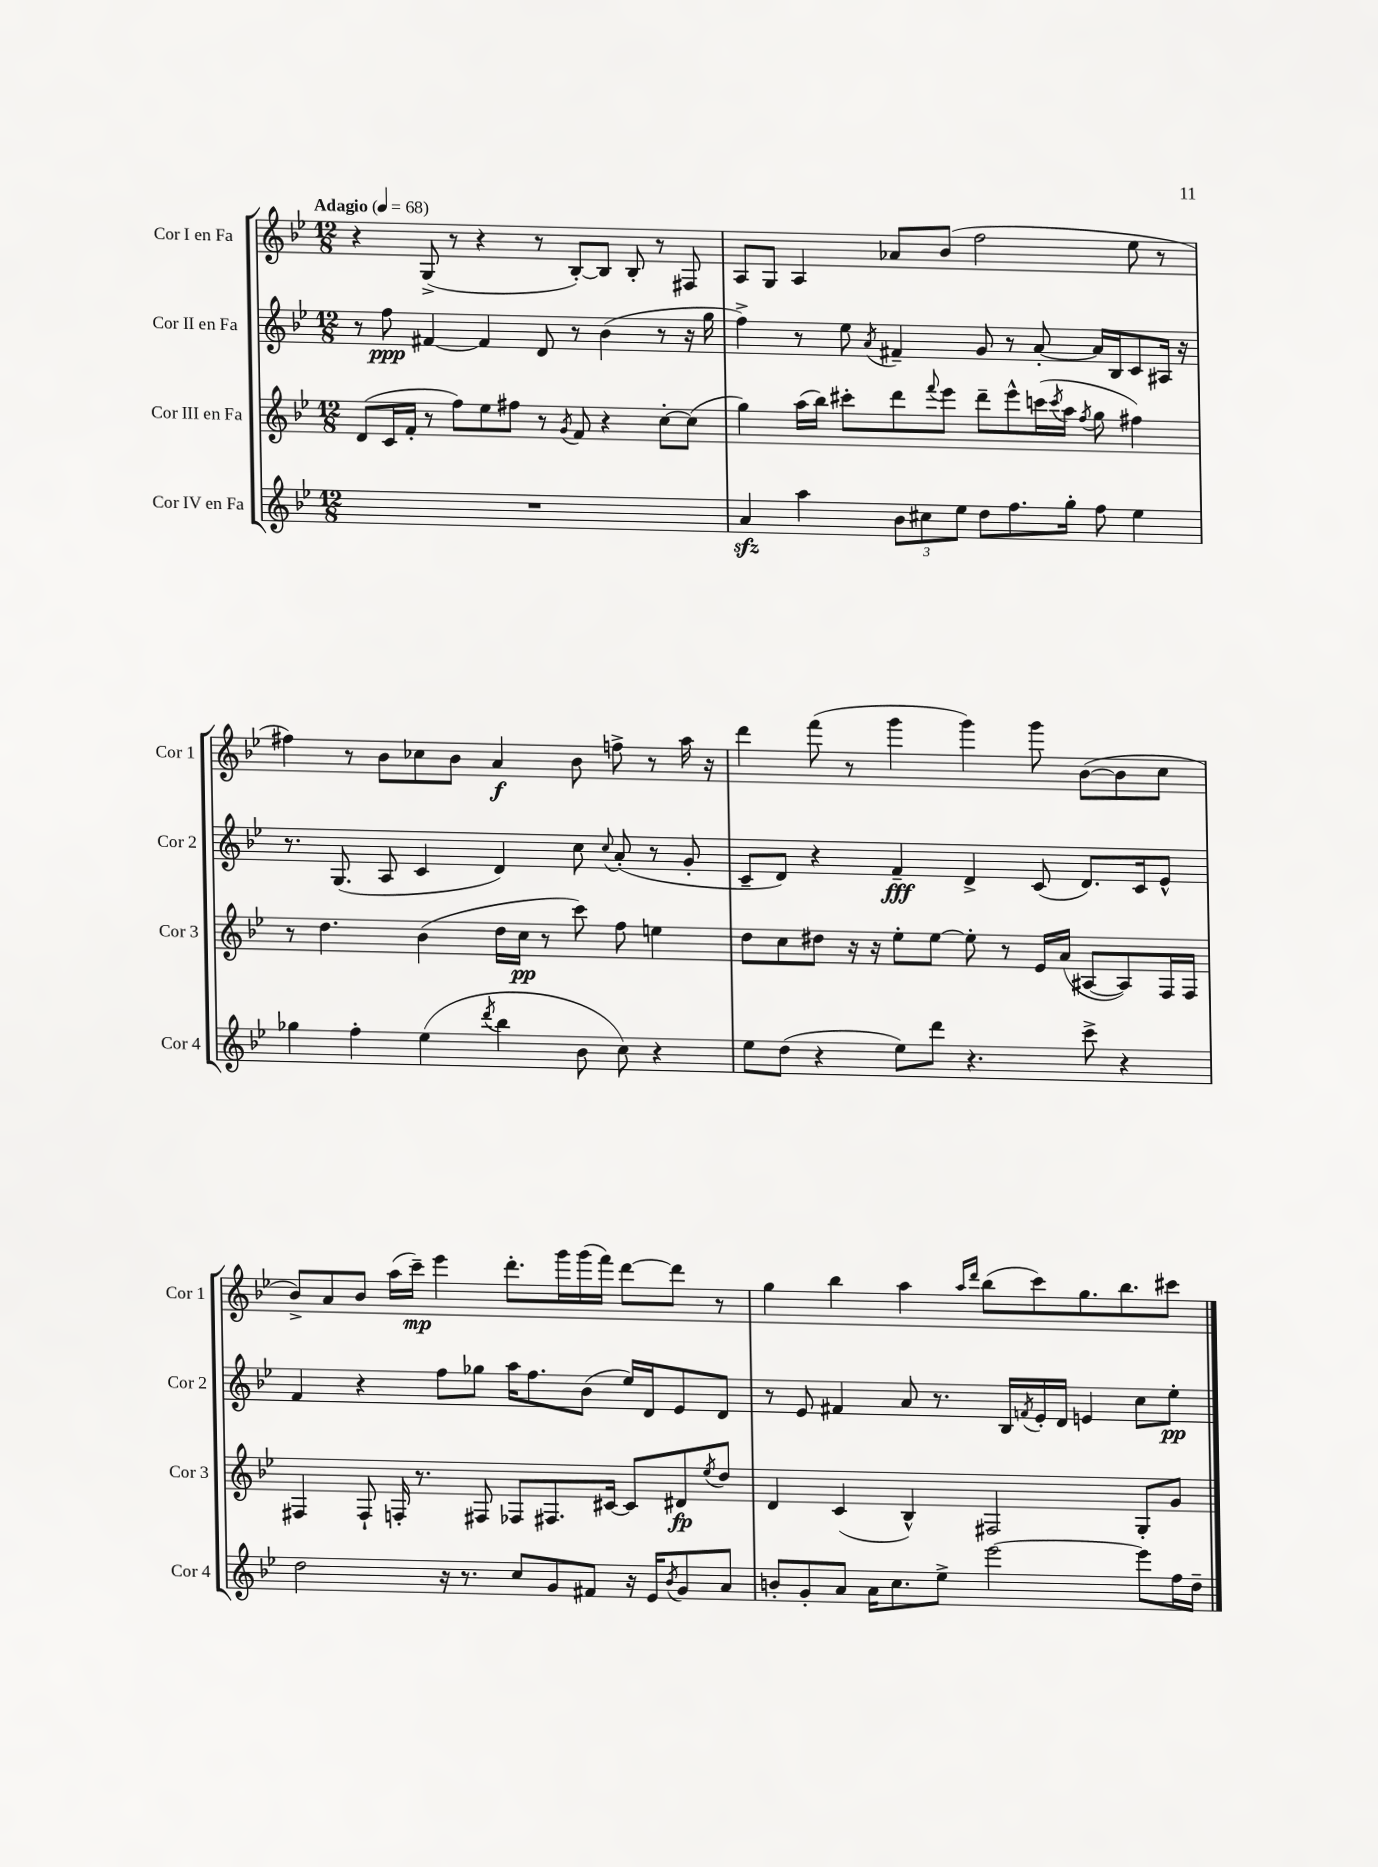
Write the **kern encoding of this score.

**kern	**kern	**kern	**kern
*staff4	*staff3	*staff2	*staff1
*clefG2	*clefG2	*clefG2	*clefG2
*k[b-e-]	*k[b-e-]	*k[b-e-]	*k[b-e-]
*M12/8	*M12/8	*M12/8	*M12/8
*MM68	*MM68	*MM68	*MM68
1.r	(8d	8r	4r
.	16c	8ff	.
.	16f'	.	.
.	8r	[4f#	(8G^
.	8ff)	.	8r
.	8ee-	4f#]	4r
.	8ff#	.	.
.	8r	8d	8r
.	8qg	.	.
.	8f	8r	[8B-')
.	4r	(4b-	8B-]
.	.	.	8B-'
.	[8cc'	8r	8r
.	(8cc]	16r	8F#
.	.	16gg	.
=	=	=	=
4a	4gg)	4ff^)	8A
.	.	.	8G
4aa	(16aa	8r	4A
.	16bb-)	.	.
.	8ccc#'	8ee-	.
.	.	8qa	.
12b-	8ddd	4f#~	8a-
12cc#	.	.	.
.	8qqfff	.	.
.	8eee-	.	(8b-
12ee-	.	.	.
8dd	8ddd~	8g	2ff
8.ff	8eee-^^	8r	.
.	(16ccc	[8a'	.
.	8qccc	.	.
16gg'	16aa	.	.
.	8qff	.	.
8ff	8gg	16a]	.
.	.	16B-	.
4ee-	4ff#)	8c	8ee-
.	.	16A#	8r
.	.	16r	.
=	=	=	=
4gg-	8r	8.r	4ff#)
.	4.dd	.	.
.	.	(8.G	.
4ff'	.	.	8r
.	.	8A	8b-
(4ee-	(4b-	4c	8cc-
.	.	.	8b-
8qddd	.	.	.
4bb-	16dd	4d)	4a
.	16cc	.	.
.	8r	.	.
8b-	8ccc)	8cc	8b-
.	.	8qqcc	.
8cc)	8ff	(8a'	8ff^
4r	4ee	8r	8r
.	.	8g'	16aa
.	.	.	16r
=	=	=	=
8ee-	8dd	8c~	4ddd
(8dd	8cc	8d)	.
4r	8dd#	4r	(8fff
.	16r	.	8r
.	16r	.	.
8ee-)	8ee-'	4f~	4ggg
8ddd	[8ee-	.	.
4.r	8ee-']	4d^	4ggg)
.	8r	.	.
.	16e-	(8c	8ggg
.	(16a	.	.
8ccc^	[8A#	8.d)	([8b-
4r	8A#])	.	8b-]
.	.	16c	.
.	16F	8e-^^	8cc
.	16F	.	.
=	=	=	=
2dd	4F#	4f	8b-^)
.	.	.	8a
.	8F#`	4r	8b-
.	16F'	.	(16aa
.	8.r	.	16ccc~)
16r	.	8ff	4eee-
8.r	.	.	.
.	8F#	8gg-	.
8cc	8F-	16aa	8.ddd'
.	.	8.ff	.
8g	8.F#	.	.
.	.	.	16ggg
8f#	.	(8b-	(16ggg
.	[16c#	.	16fff)
16r	8c#]	16ee-)	[8ddd
16e-	.	16d	.
8qb-	.	.	.
8g	8d#	8e-	8ddd]
.	8qee-	.	.
8a	8dd	8d	8r
=	=	=	=
8b'	4d	8r	4gg
8g'	.	8e-	.
8a	(4c	4f#	4bb-
16a	.	.	.
8.cc	.	.	.
.	4B-^^)	8a	4aa
8ee-^	.	8.r	.
.	.	.	16qqaa
.	.	.	16qqddd
[2eee-	2F#	.	(8bb-
.	.	16B-	.
.	.	8qf	.
.	.	16e-'	8ccc)
.	.	16d	.
.	.	4e	8.gg
.	.	.	8.bb-
8eee-]	8G'	8cc	.
16ff	8g	8ee-'	8ccc#
16dd~	.	.	.
==	==	==	==
*-	*-	*-	*-
